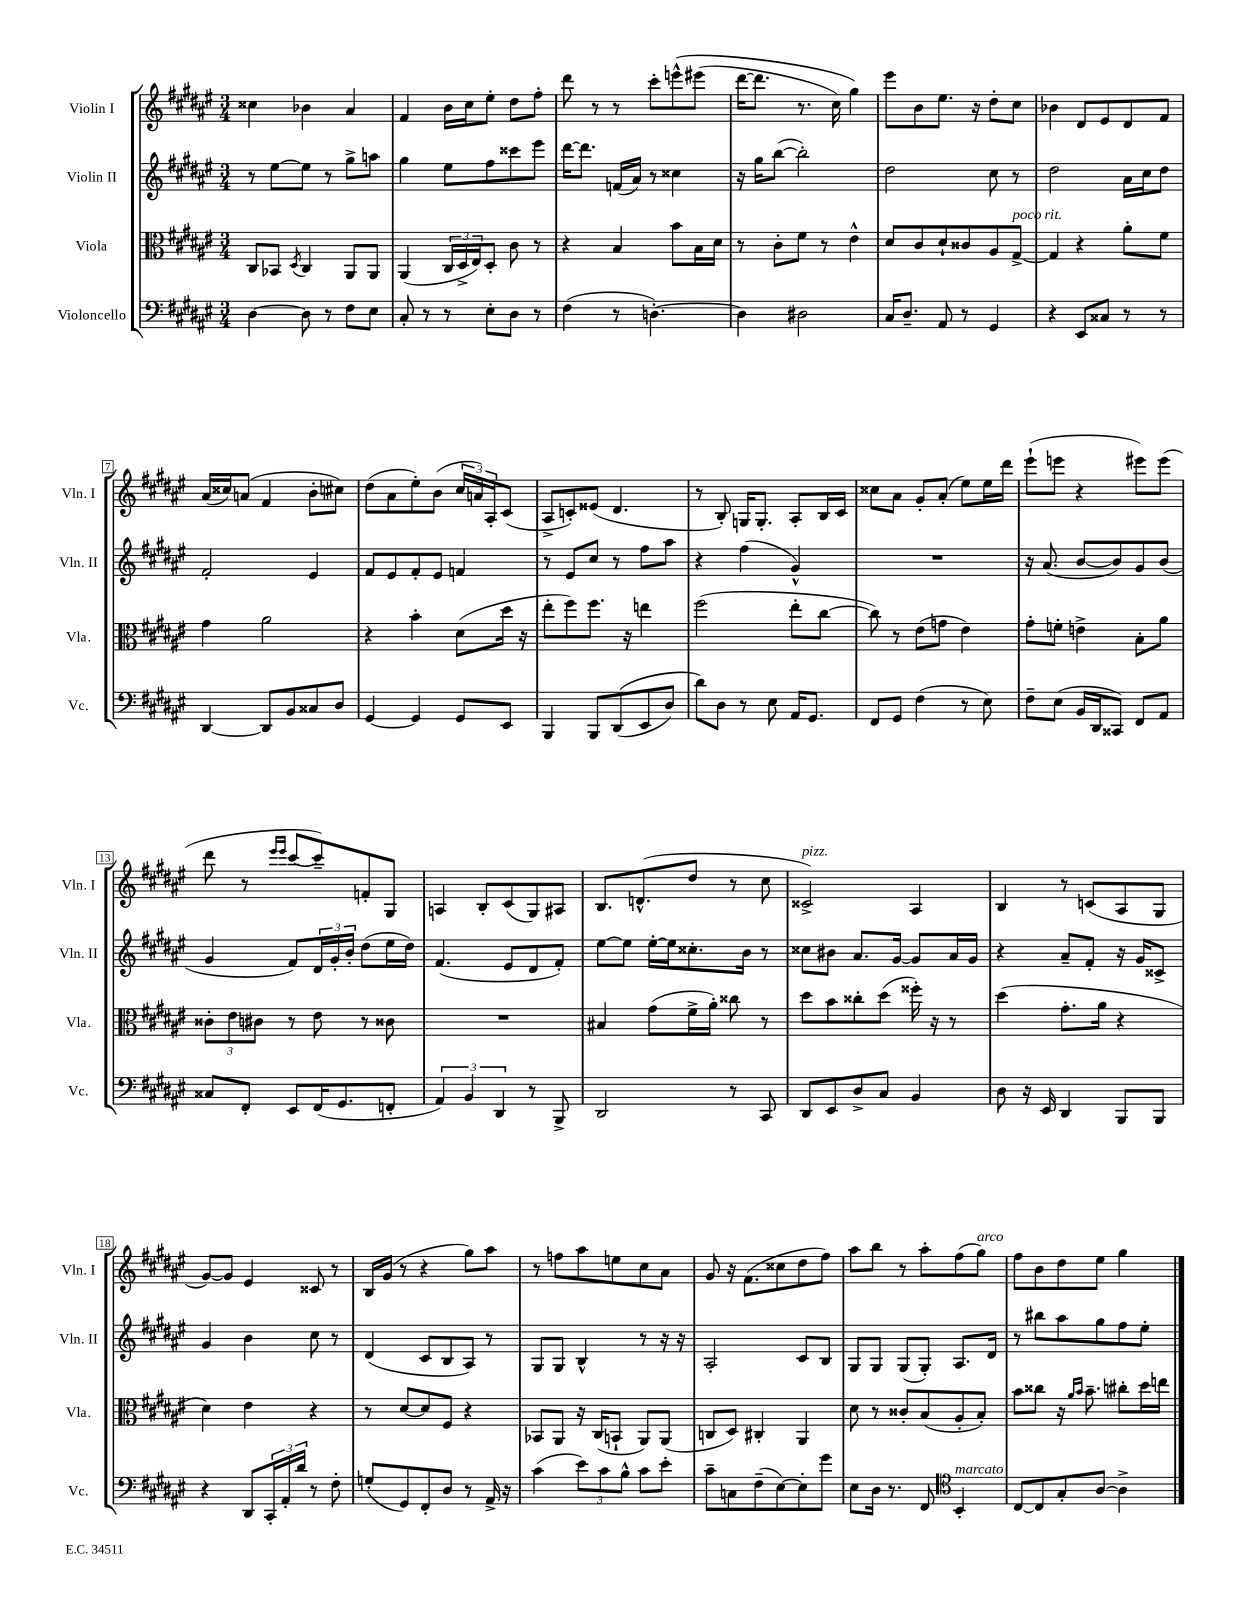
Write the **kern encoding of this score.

**kern	**kern	**kern	**kern
*staff4	*staff3	*staff2	*staff1
*clefF4	*clefC3	*clefG2	*clefG2
*k[f#c#g#d#a#e#]	*k[f#c#g#d#a#e#]	*k[f#c#g#d#a#e#]	*k[f#c#g#d#a#e#]
*M3/4	*M3/4	*M3/4	*M3/4
[4D#	8C#	8r	4cc##
.	8BB-	[8ee#	.
.	8qD#	.	.
8D#]	4C#	8ee#]	4b-
8r	.	8r	.
8F#	8AA#	8gg#^	4a#
8E#	8AA#	8aa	.
=	=	=	=
8C#'	(4AA#	4gg#	4f#
8r	.	.	.
8r	24C#	8ee#	16b
.	24D#^	.	.
.	.	.	16cc#
.	24E#)	.	.
8E#'	8D#'	8ff#	8ee#'
8D#	8c#	8ccc##	8dd#
8r	8r	8eee#	8ff#'
=	=	=	=
(4F#	4r	[16ddd#	8ddd#
.	.	8.ddd#]	.
.	.	.	8r
8r	4B	(16f	8r
.	.	16a#)	.
[4.D')	.	8r	8ccc#'
.	8b	4cc##	&(8eee^^
.	16B	.	(8eee#
.	16d#	.	.
=	=	=	=
4D]	8r	16r	[16ddd#
.	.	16gg#	8.ddd#]
.	8c#'	([8bb	.
2D#	8f#	2bb'])	8.r
.	8r	.	.
.	.	.	16cc#)
.	4e#^^	.	4gg#&)
=	=	=	=
16C#	8d#	2dd#	8eee#
8.D#~	.	.	.
.	8c#	.	8b
8AA#	8d#`	.	8.ee#
8r	8c##	.	.
.	.	.	16r
4GG#	8A#	8cc#	8dd#'
.	[8G#^	8r	8cc#
=	=	=	=
4r	4G#]	2dd#	4b-
8EE#	4r	.	8d#
8C##	.	.	8e#
8r	8a#'	16a#	8d#
.	.	16cc#	.
8r	8f#	8dd#	8f#
=	=	=	=
[4DD#	4g#	2f#'	(16a#
.	.	.	16cc##)
.	.	.	(8a
8DD#]	2a#	.	4f#
8BB	.	.	.
8C##	.	4e#	8b'
8D#	.	.	8cc#)
=	=	=	=
[4GG#	4r	8f#	(8dd#
.	.	8e#	8a#
4GG#]	4b'	8f#'	8ee#')
.	.	8e#	(8b
8GG#	(8d#	4f	24cc#
.	.	.	24a)
.	.	.	24A#'
8EE#	16dd#	.	(8c#
.	16r	.	.
=	=	=	=
4BBB	8ee#'	8r	8A#^
.	8ff#)	8e#	8c')
8BBB	8.ff#	8cc#	(8e##
&((8DD#	.	8r	4.d#
.	16r	.	.
8EE#	4ee	8ff#	.
8D#)	.	8aa#	.
=	=	=	=
8d#&)	(2ff#	4r	8r
8D#	.	.	8B')
8r	.	(4ff#	16G
.	.	.	8.G'
8E#	.	.	.
16AA#	8ee#'	4g#^^)	8A#'
8.GG#	.	.	.
.	[8cc#	.	16B
.	.	.	16c#
=	=	=	=
8FF#	8cc#])	2.r	8cc##
8GG#	8r	.	8a#
(4F#	(8e#	.	8g#'
.	8g	.	(8a#'
8r	4e#)	.	8ee#)
8E#)	.	.	16ee#
.	.	.	16ddd#
=	=	=	=
8F#~	8g#'	16r	(8eee#`
.	.	(8.a#	.
(8E#	8f'	.	8eee
16BB	4e^	[8b	4r
16DD#	.	.	.
8CC##)	.	8b])	.
8FF#	8B'	8g#	8eee#)
8AA#	8a#	(8b	(8eee#
=	=	=	=
8C##	12c##'	4g#	8ddd#
.	12e#	.	.
8FF#'	.	.	8r
.	12c#	.	.
.	.	.	16qqeee#
.	.	.	16qqeee#
8EE#	8r	8f#)	[8ccc#
(16FF#	8e#	24d#	8ccc#~])
.	.	24g#'	.
8.GG#	.	.	.
.	.	24b'	.
.	8r	(8dd#	8f'
8FF'	8c##	16ee#	8G#
.	.	16dd#)	.
=	=	=	=
6AA#)	2.r	(4.f#	4A
6BB	.	.	.
.	.	.	8B'
6DD#	.	.	.
.	.	8e#	(8c#
8r	.	8d#	8G#)
8BBB^	.	8f#')	8A#
=	=	=	=
2DD#	4B#	[8ee#	8.B
.	.	8ee#]	.
.	.	.	(8.d^^
.	(8g#	[16ee#'	.
.	.	16ee#]	.
.	16f#^	8.cc##'	8dd#
.	16a#')	.	.
8r	8cc##	.	8r
.	.	16b	.
8CC#	8r	8r	8cc#
=	=	=	=
8DD#	8dd#	8cc##	2c##^)
8EE#	8b	8b#	.
8D#^	8cc##'	8.a#	.
8C#	(8dd#	.	.
.	.	[16g#	.
4BB	16ff##')	8g#]	4A#
.	16r	.	.
.	8r	16a#	.
.	.	16g#	.
=	=	=	=
8D#	(4dd#	4r	4B
16r	.	.	.
16EE#	.	.	.
4DD#	8.g#'	8a#~	8r
.	.	8f#'	(8c
.	16a#	.	.
8BBB	4r	16r	8A#
.	.	16g#	.
8BBB	.	8c##^	8G#
=	=	=	=
4r	4d#)	4g#	[8g#)
.	.	.	8g#]
8DD#	4e#	4b	4e#
24CC#'	.	.	.
24AA#'	.	.	.
24d#	.	.	.
8r	4r	8cc#	8c##
8F#'	.	8r	8r
=	=	=	=
(8G'	8r	(4d#	16B
.	.	.	(16g#
8GG#)	[8d#	.	8r
8FF#'	8d#]	8c#	4r
8D#	8F#	8B	.
8r	4r	8A#)	8gg#)
16AA#^	.	8r	8aa#
16r	.	.	.
=	=	=	=
(4c#	8BB-	8G#	8r
.	8AA#	8G#	8ff
12e#)	16r	4B^^	8aa#
.	(16C#	.	.
12c#	.	.	.
.	8BB`	.	8ee
12B^^	.	.	.
8c#	8AA#)	8r	8cc#
8e#'	(8AA#	16r	8a#
.	.	16r	.
=	=	=	=
8c#~	8C	2A#'	8g#
8C	8D#)	.	16r
.	.	.	(8.f#
(8F#~	4C#'	.	.
[8E#)	.	.	8cc##
8E#']	4AA#	8c#	8dd#
8g#	.	8B	8ff#)
=	=	=	=
8E#	8d#	8G#	8aa#
16D#	8r	8G#	8bb
8.r	.	.	.
.	8c##'	(8G#	8r
8FF#	(8B	8G#')	8aa#'
*clefC4	*	*	*
4BB'	8A#'	8.A#	(8ff#
.	8B')	.	8gg#)
.	.	16d#	.
=	=	=	=
[8C#	8b	8r	8ff#
8C#]	8cc##	8bb#	8b
8G#'	16r	8aa#	8dd#
.	16qqa#	.	.
.	16qqb	.	.
.	8.b~	.	.
[8A#	.	8gg#	8ee#
4A#^]	8cc#'	8ff#	4gg#
.	16dd#	8ee#'	.
.	16ee	.	.
==	==	==	==
*-	*-	*-	*-
